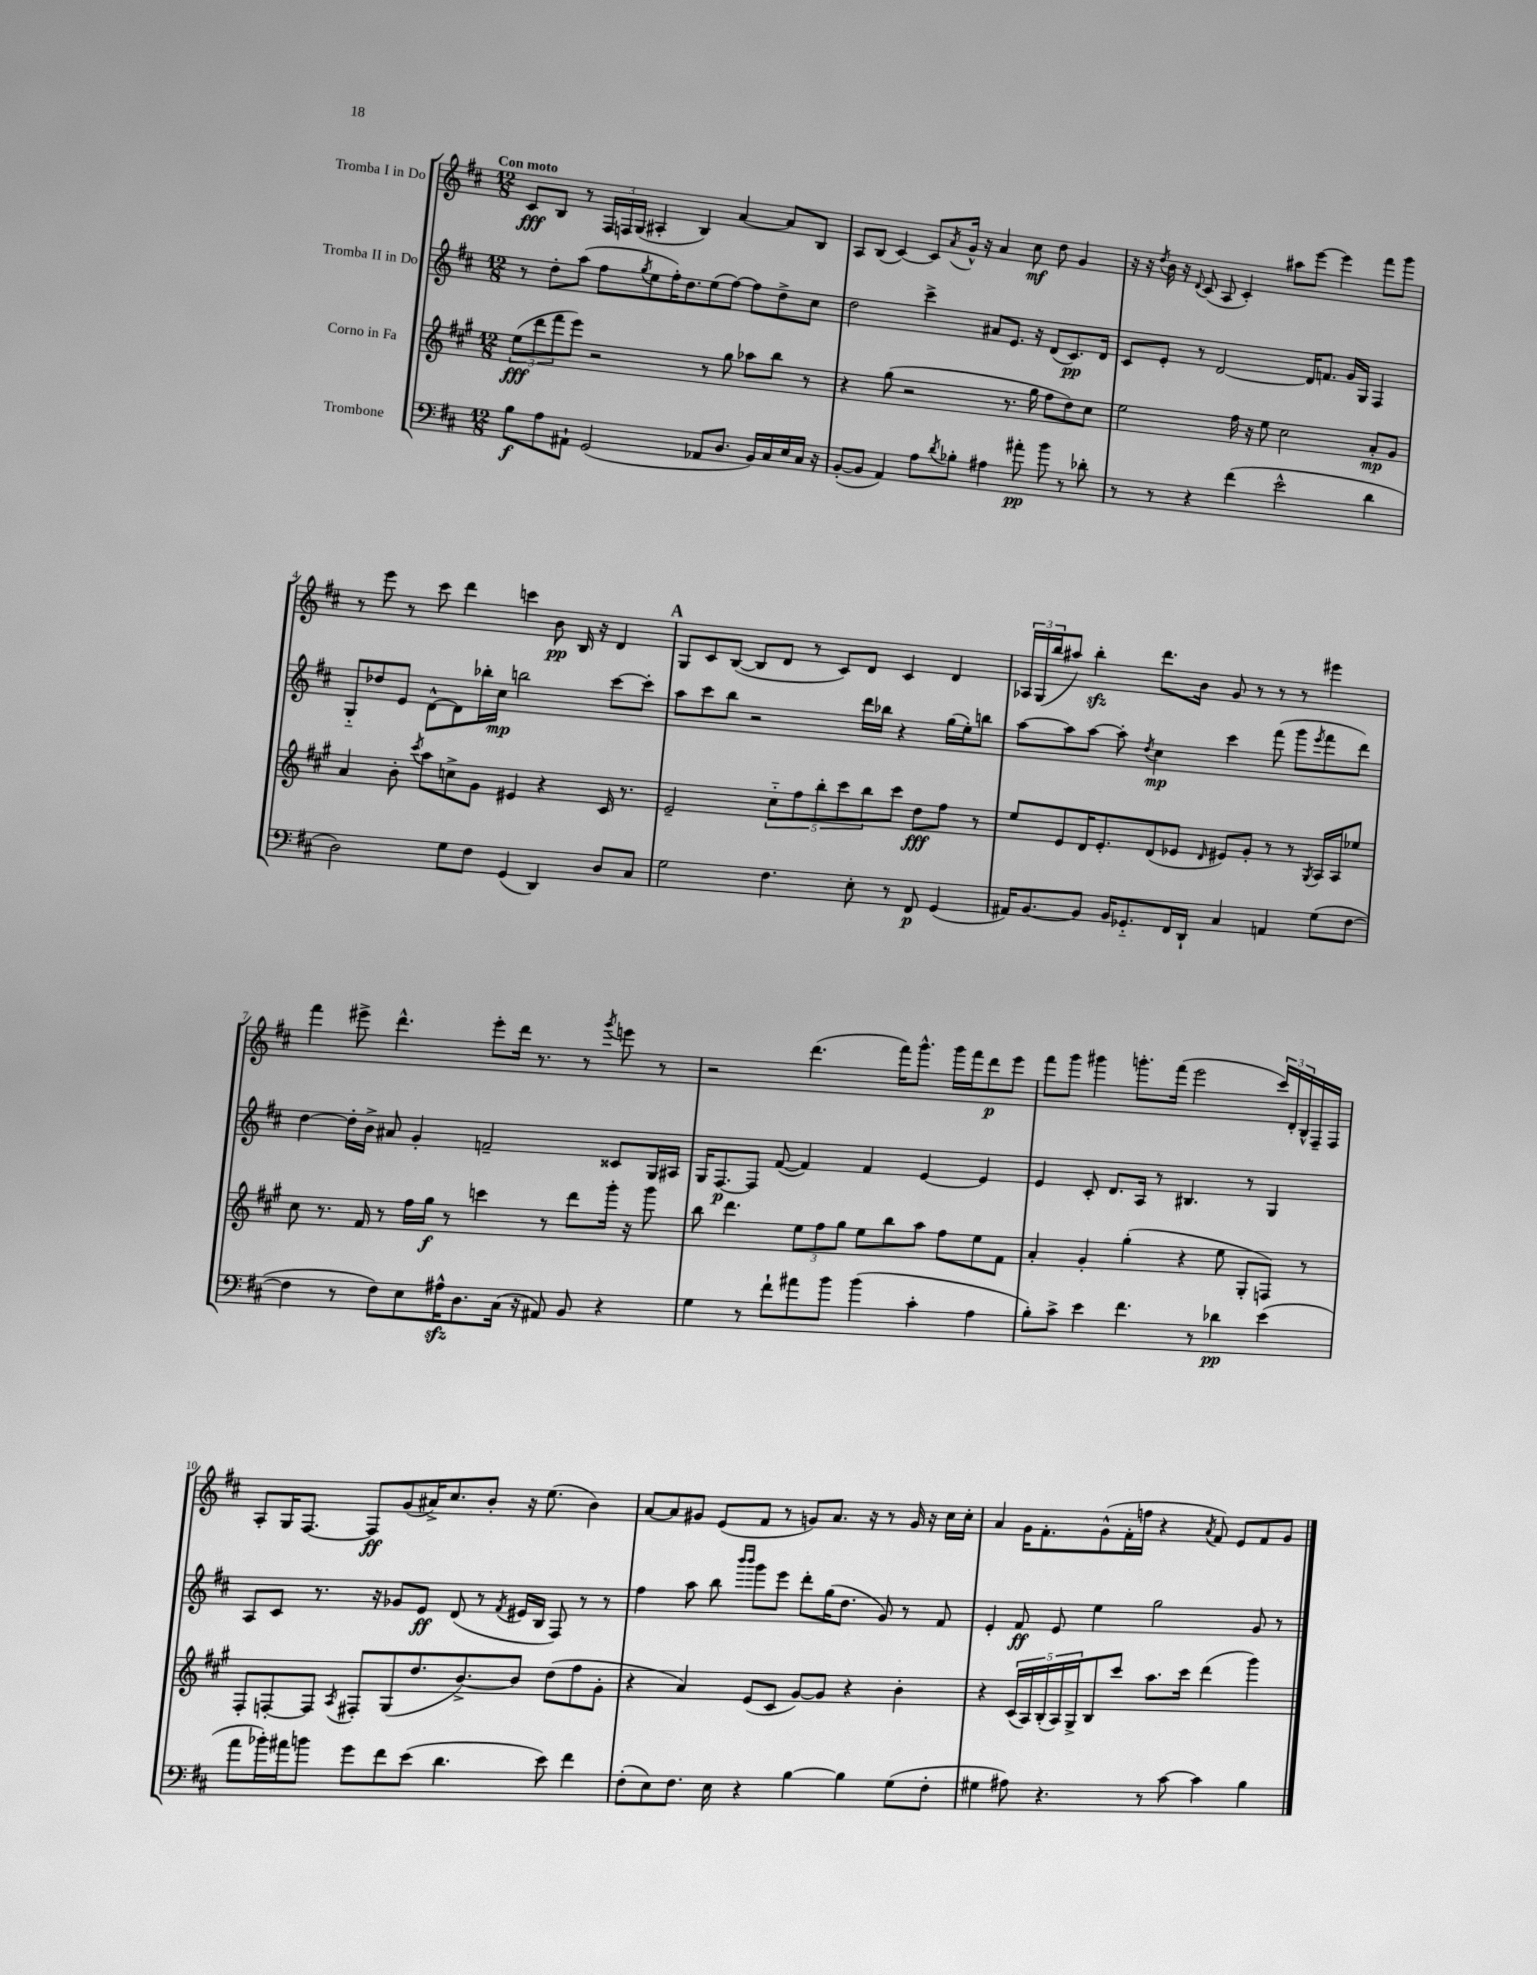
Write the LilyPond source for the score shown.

<<
\new StaffGroup <<
\new Staff = "s0" \with { instrumentName = "Tromba I in Do" } {
    \clef treble \key d \major \numericTimeSignature \time 12/8 \tempo "Con moto"
    cis'8\fff b8 r8 \tuplet 3/2 { fis16 f16 g16( } ais4-. b4) a'4~ a'8 b8 |
    a8 b8( cis'4~) cis'8 \acciaccatura { a'8 } g'16-^ r16 a'4 cis''8\mf d''8 g'4 |
    r16 r16 \acciaccatura { d''8 } b'16 r16 \appoggiatura { d'8 } cis'8( a8 cis'4-.) ais''8 e'''8~ e'''4 fis'''8 g'''8 |
    r8 e'''8 r8 cis'''8 d'''4 c'''4 b'8\pp b16 r16 d'4 |
    \mark \markup { \bold "A" } g8 cis'8 b8~( b8 d'8 r8 cis'8) d'8 cis'4 d'4 |
    \tuplet 3/2 { aes16 g16( b''16 } ais''8) b''4-.\sfz d'''8. b'16 g'8 r8 r8 r8 eis'''4 |
    fis'''4 eis'''8-> d'''4.-^ eis'''8-. d'''16 r8. r8 \acciaccatura { g'''8 } e'''8 r8 |
    r2 d'''4.( fis'''16) g'''8.-^ g'''16 fis'''16 d'''8\p e'''8 |
    fis'''8 g'''8 gis'''4 g'''8.-. fis'''16( e'''2 \tuplet 3/2 { cis'''16) d'16-. b16-^ } fis16-- fis16 |
    a8-. g16 fis8.~ fis8\ff g'8( ais'16->) cis''8. b'8-. r16 e''8.( b'4) |
    a'8~ a'8 gis'8 e'8( fis'8 r8 g'8) a'8. r16 r8 g'16 r16 cis''16 cis''16-. |
    a'4 g'16 fis'8.-. g'8-^( fis'16-. f''16 r4 \acciaccatura { a'8 } fis'8) e'8 fis'8 g'8 \bar "|." |
}
\new Staff = "s1" \with { instrumentName = "Tromba II in Do" } {
    \clef treble \key d \major \numericTimeSignature \time 12/8
    r8 d''8-. a''8( fis''8 \acciaccatura { g''8 } e''8 fis''16-.) d''8. e''8( fis''8~) fis''8 d''8-> cis''8 |
    d''2 cis'''4-> ais'8 e'8. r16 d'8( cis'8.\pp) d'16 |
    cis'8 e'8-. r8 d'2~ d'16 f'8. g'16 g16 fis4 |
    g8-_ des''8 e'8 d'8~-^ d'8 bes''16-. cis''16\mp b''2 cis'''8~ cis'''8-. |
    \mark \markup { \bold "A" } a''8 cis'''8 b''8 r2 d'''16 bes''16 r4 g''16( e''16-.) b''8 |
    a''8~ a''8 a''8~ a''8-. \acciaccatura { d''8 } cis''4\mp cis'''4 fis'''8( g'''8 \acciaccatura { e'''8 } fis'''8 d'''8) |
    d''4~ d''16-. b'16-> ais'8 g'4-. f'2-- cisis'8 g16 ais16 |
    g16 fis8.~\p fis8 fis'8~( fis'4) fis'4 e'4~ e'4 |
    e'4 cis'8-. d'8. a16 r8 bis4. r8 g4 |
    a8 cis'8 r8. r16 ges'8 e'8\ff d'8( r8 \acciaccatura { fis'8 } eis'16 b16 fis8) r8 r8 |
    fis''4 a''8 b''8 \grace { b'''16 b'''16 } g'''8 e'''8 d'''8-. g''16( d''8. g'8) r8 fis'8 |
    e'4-. fis'8\ff e'8 e''4 g''2 g'8 r8 \bar "|." |
}
\new Staff = "s2" \with { instrumentName = "Corno in Fa" } {
    \clef treble \key a \major \numericTimeSignature \time 12/8
    \tuplet 3/2 { e''8\fff( d'''8 fis'''8 } e'''8) r2 r8 gis''8 aes''8 b''8 r8 |
    r4 gis''8( r2 r8. gis''16 fis''8 d''8) cis''8 |
    e''2 fis''16 r16 e''8 cis''2 a'8-.\mp gis'8 |
    a'4 b'8-. \acciaccatura { cis'''8 } a''8 c''8-> gis'8 eis'4 r4 cis'16 r8. |
    \mark \markup { \bold "A" } e'2-- \tuplet 5/4 { cis''8-_ fis''8 b''8-. cis'''8 b''8 } cis'''8 d''8\fff fis''8 r8 |
    e''8 e'8 d'16 e'8.-. d'8( ees'8 \grace { d'16 } eis'8) gis'8-. r8 r8 \acciaccatura { gis8 } a16 a16 ees''8 |
    cis''8 r8. fis'16 r8 fis''16 gis''16\f r8 c'''4 r8 d'''8 gis'''16-. r16 gis'''8 |
    b''8 d'''4. \tuplet 3/2 { e''8 fis''8 gis''8 } e''8 b''8 a''8 fis''8 e''8 fis'8 |
    a'4-. gis'4-. gis''4-.( r4 e''8 gis8-. f8) r8 |
    fis8-. f8~-. f8 \acciaccatura { a8 } fis8-. gis8( d''8. b'8.~->) b'8 d''8( fis''8 gis'8-. |
    r4 a'4) e'8( cis'8 gis'8~) gis'8 r4 b'4-. |
    r4 \tuplet 5/4 { cis'16( a16) b16-.( a16) gis16-> } b8 cis'''8 a''8. cis'''16 d'''4( gis'''4) \bar "|." |
}
\new Staff = "s3" \with { instrumentName = "Trombone" } {
    \clef bass \key d \major \numericTimeSignature \time 12/8
    b8\f a8 ais,8-! g,2( aes,8 d8. b,16) cis16 e16 cis16 r16 |
    b,8~-.( b,8 a,4) a8 \acciaccatura { d'8 } bes8-. ais4 ais'8-.\pp b'8 r8 des'8-. |
    r8 r8 r4 fis'4( e'2-^ d'4 |
    d2) g8 fis8 g,4( d,4) d8 cis8 |
    \mark \markup { \bold "A" } g2 fis4. e8-. r8 fis,8\p g,4( |
    ais,16) b,8.~ b,8 b,16 ges,8.-_ fis,16 d,16-! cis4 a,4 g8( fis8~ |
    fis4 r8 fis8) e8 ais16-^\sfz d8. cis16( r16 ais,8) b,8 r4 |
    g4 r8 fis'8-! ais'8 b'8 b'4( cis'4-. a4 |
    b8-.) cis'8-> e'4 fis'4. r8 des'4\pp e'4( |
    a'8 bes'16-.) ais'16 b'8 g'8 fis'8 e'8( d'4. e'8) fis'4 |
    fis8-.( e8) fis8. e16 r4 b4~ b4 g8( fis8-. |
    gis4 ais8) r4. r8 cis'8~ cis'4 b4 \bar "|." |
}
>>
>>
